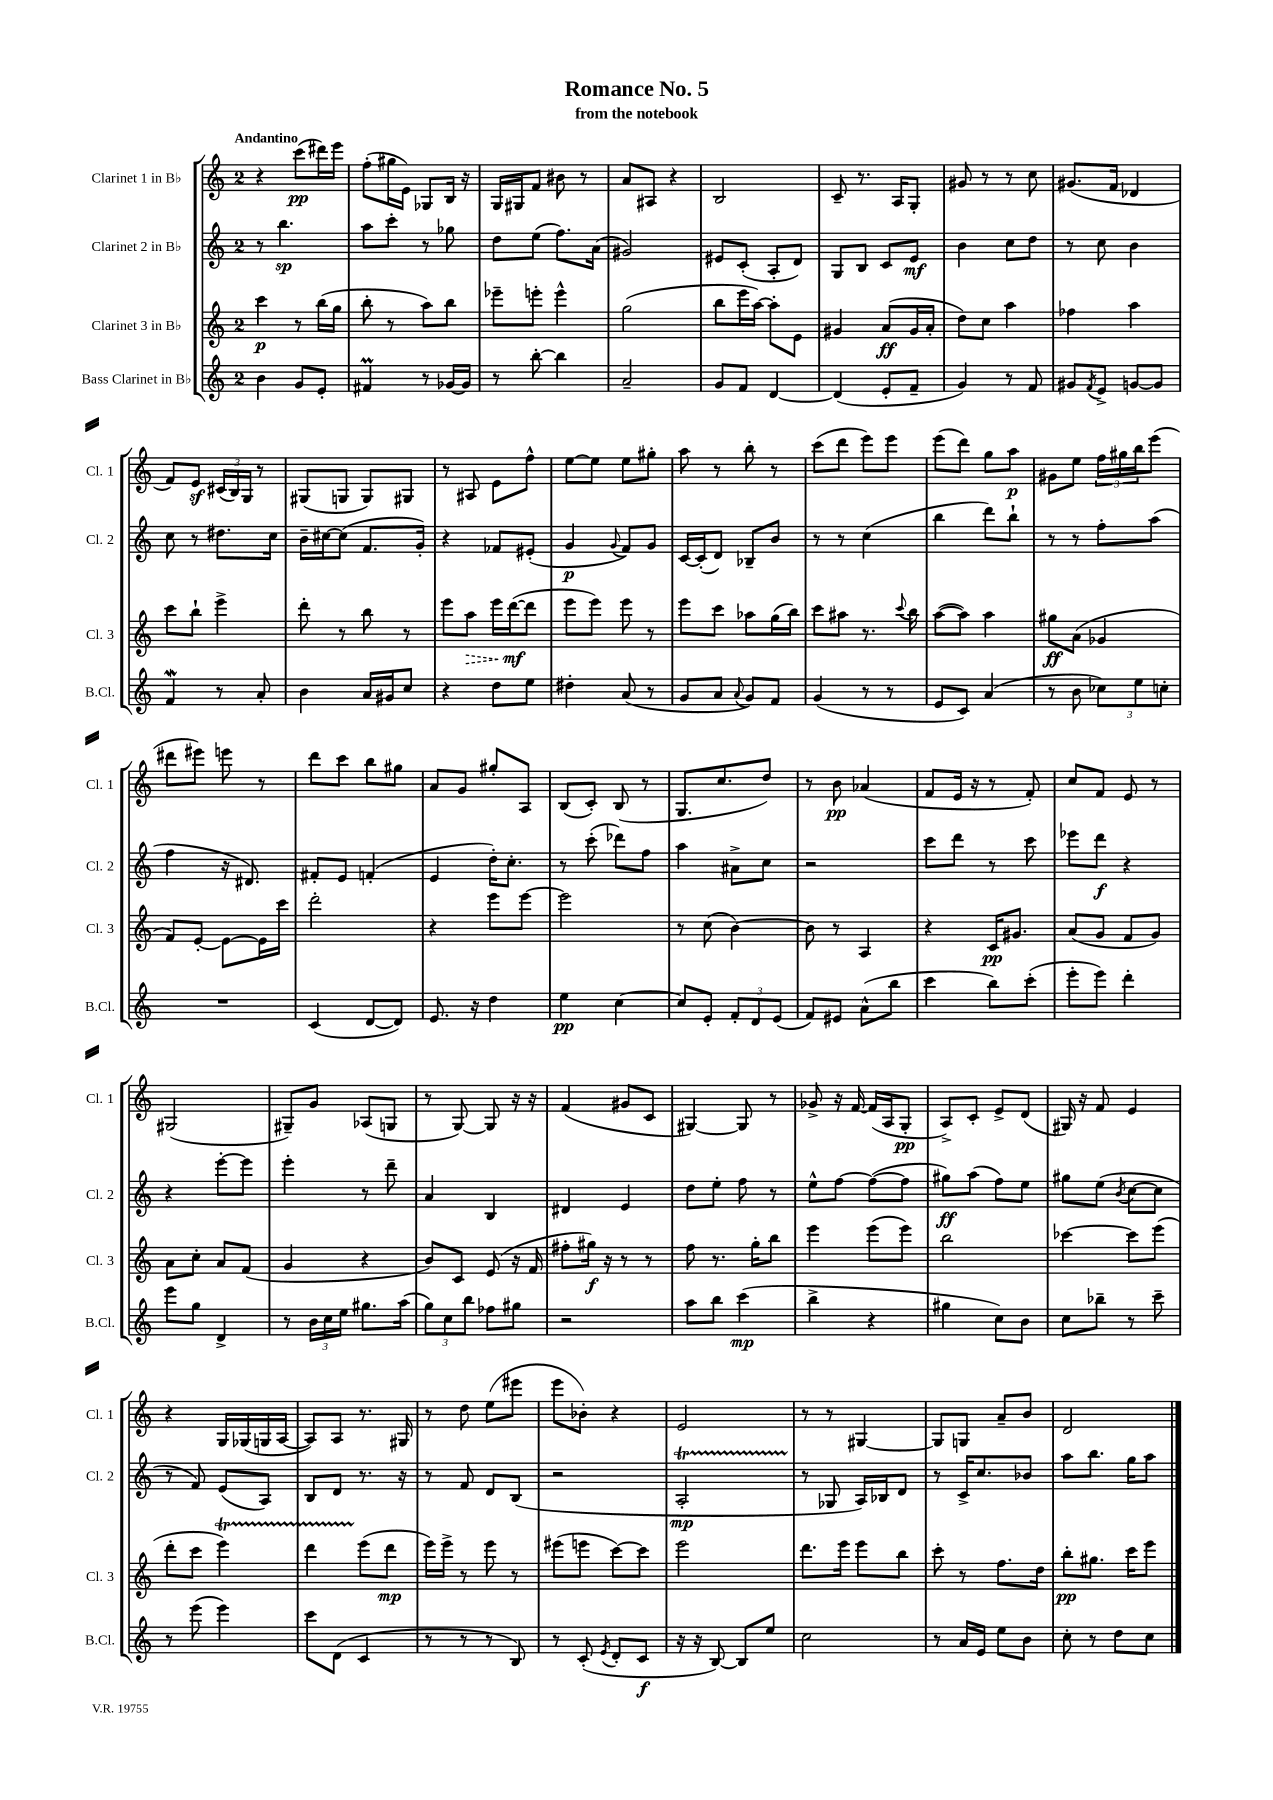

**kern	**kern	**kern	**kern
*staff4	*staff3	*staff2	*staff1
*clefG2	*clefG2	*clefG2	*clefG2
*k[]	*k[]	*k[]	*k[]
*M2/4	*M2/4	*M2/4	*M2/4
4b\	4ccc\	8r	4r
.	.	4.bb\	.
8g/L	8r	.	(8ccc\L
8e'/J	(16bb\LL	.	16ddd#\L)
.	16gg\JJ	.	16eee\JJ
=	=	=	=
4f#/	8bb'\	8aa\L	(8ff'\L
.	8r	8ccc'\J	16gg#\L
.	.	.	16e\JJ)
8r	8aa\L)	8r	8G-/L
[16g-/LL	8bb\J	8gg-\	16B/Jk
16g-/]JJ	.	.	16r
=	=	=	=
8r	8eee-~\L	8dd\L	16G/LL
.	.	.	16G#/J
[8bb'\	8eee'\J	(8ee\J	8f/J
4bb\]	4eee^^\	8.ff\L)	8b#\
.	.	.	8r
.	.	(16a\Jk	.
=	=	=	=
2a~/	(2gg\	2g#/)	8a/L
.	.	.	8A#/J
.	.	.	4r
=	=	=	=
8g/L	8bb\L	8e#/L	2B/
8f/J	16eee\L	(8c'/J	.
.	[16aa\JJ)	.	.
[4d/	8aa'\]L	8A'/L	.
.	8e\J	8d/J)	.
=	=	=	=
(4d/]	4g#/	8G/L	8c~/
.	.	8B/J	8.r
8e'/L	(8a/L	8c/L	.
.	.	.	16A/LK
8f~/J	16g#/L	8e/J	8G'/J
.	16a'/JJ	.	.
=	=	=	=
4g/)	8dd\L)	4b\	8g#/
.	8cc\J	.	8r
8r	4aa\	8cc\L	8r
8f/	.	8dd\J	8cc\
=	=	=	=
8g#/L	4ff-\	8r	(8.g#/L
8qf/	.	.	.
8e^/J	.	8cc\	.
.	.	.	16f/Jk
[8g/L	4aa\	4b\	4d-/
8g/]J	.	.	.
=	=	=	=
4f/	8ccc\L	8cc\	8f/L)
.	8bb`\J	8r	8e/J
8r	4eee^\	8.dd#\L	(24c#/LL
.	.	.	24B/)
.	.	.	24G/JJ
8a'/	.	.	8r
.	.	16cc\Jk	.
=	=	=	=
4b\	8ddd'\	16b~\LL	(8G#/L
.	.	[16cc#\J	.
.	8r	(8cc#\]J	8G/J
16a/LL	8bb\	8.f/L	8G/L)
16g#/J	.	.	.
8cc/J	8r	.	8G#/J
.	.	16g'/Jk)	.
=	=	=	=
4r	8eee\L	4r	8r
.	8aa\J	.	8A#/
8dd\L	16eee\LL	8f-/L	8e\L
.	([16ddd\J	.	.
8ee\J	8ddd\]J	(8e#'/J	8ff^^\J
=	=	=	=
4dd#'\	8eee\L	4g/	[8ee\L
.	8eee\J)	.	8ee\]J
.	.	8qqg/	.
(8a/	8eee\	8f/L)	8ee\L
8r	8r	8g/J	8gg#'\J
=	=	=	=
8g/L	8eee\L	[16c/LL	8aa\
.	.	(16c'/]J	.
8a/J	8ccc\J	8d/J)	8r
8qqa/	.	.	.
8g/L)	8aa-\L	8B-~/L	8bb'\
8f/J	(16gg\L	8b/J	8r
.	16bb\JJ)	.	.
=	=	=	=
(4g/	8ccc\L	8r	(8ccc\L
.	8aa#\J	8r	8ddd\J
8r	8.r	(4cc\	8eee\L)
8r	.	.	8eee\J
.	8qqccc/	.	.
.	16bb\	.	.
=	=	=	=
8e/L	([8aa\L	4bb\	(8eee\L
8c/J)	8aa\]J)	.	8ddd\J)
(4a/	4aa\	8ddd\L)	8gg\L
.	.	8bb`\J	8aa\J
=	=	=	=
8r	8gg#\L	8r	8g#\L
8b\	(8a\J	8r	8ee\J
12cc-\L)	4g-/	8ff'\L	24ff\LL
.	.	.	24gg#\
12ee\	.	.	24bb\J
.	.	(8aa\J	(8eee\J
12cc'\J	.	.	.
=	=	=	=
2r	8f/L)	4ff\	8ddd#\L
.	[8e'/J	.	8eee#\J)
.	8e\_L	16r	8eee\
.	.	8.d#/)	.
.	16e\]L	.	8r
.	16ccc\JJ	.	.
=	=	=	=
(4c/	2ddd'\	8f#'/L	8ddd\L
.	.	8e/J	8ccc\J
[8d/L	.	(4f'/	8bb\L
8d/]J)	.	.	8gg#\J
=	=	=	=
8.e/	4r	4e/	8a/L
.	.	.	8g/J
16r	.	.	.
4dd\	8eee\L	16dd'\LK)	8gg#'/L
.	.	8.cc'\J	.
.	[8eee\J	.	8A/J
=	=	=	=
4ee\	2eee\]	8r	(8B/L
.	.	(8ccc'\	8c'/J)
[4cc\	.	8ddd-\L)	(8B/
.	.	8ff\J	8r
=	=	=	=
8cc/]L	8r	4aa\	8.G/L
8e'/J	(8cc\	.	.
.	.	.	8.cc/
12f'/L	[4b\)	8a#^\L	.
12d/	.	.	.
.	.	8cc\J	8dd/J)
(12e/J	.	.	.
=	=	=	=
8f/L)	8b\]	2r	8r
8e#/J	8r	.	8b\
(8a^^\L	4A/	.	(4a-/
8bb\J	.	.	.
=	=	=	=
4ccc\	4r	8ccc\L	8f/L
.	.	8ddd\J	16e/Jk
.	.	.	16r
8bb\L)	16c/LK	8r	8r
.	8.g#/J	.	.
(8ccc'\J	.	8ccc\	8f'/)
=	=	=	=
8eee'\L	(8a/L	8eee-\L	8cc/L
8eee\J)	8g/J	8ddd\J	8f/J
4ddd'\	8f/L	4r	8e/
.	8g/J)	.	8r
=	=	=	=
8eee\L	8a\L	4r	(2G#/
8gg\J	8cc'\J	.	.
4d^/	8a/L	[8eee'\L	.
.	(8f/J	8eee\]J	.
=	=	=	=
8r	4g/	4eee'\	8G#~/L)
24b\LL	.	.	8g/J
24cc\	.	.	.
24ee\JJ	.	.	.
8.gg#\L	4r	8r	(8A-/L
.	.	8ddd~\	8G/J
(16aa\Jk	.	.	.
=	=	=	=
12gg\L)	8b/L)	4a/	8r
12cc\	.	.	.
.	8c/J	.	[8G/)
12bb\J	.	.	.
8ff-\L	(8e/	4B/	8G/]
8gg#\J	16r	.	16r
.	16f/	.	16r
=	=	=	=
2r	8ff#'\L	4d#/	(4f/
.	16gg#\Jk)	.	.
.	16r	.	.
.	8r	4e/	8g#/L
.	8r	.	8c/J
=	=	=	=
8aa\L	8ff\	8dd\L	[4G#/)
8bb\J	8.r	8ee'\J	.
(4ccc\	.	8ff\	8G#/]
.	16gg'\LK	.	.
.	8bb\J	8r	8r
=	=	=	=
4bb^\	4eee\	8ee^^\L	8g-^/
.	.	[8ff\J	16r
.	.	.	[16f/
4r	(8eee\L	(8ff\_L	(16f/]LL
.	.	.	16A/J
.	8eee\J)	8ff\]J	8G'/J
=	=	=	=
4gg#\	2bb\	8gg#\L)	8A^/L)
.	.	(8aa\J	8c'/J
8cc\L)	.	8ff\L)	8e^/L
8b\J	.	8ee\J	(8d/J
=	=	=	=
8cc\L	[4ccc-\	8gg#\L	16G#/)
.	.	.	16r
8bb-~\J	.	(8ee\J	8f/
.	.	8qb/	.
8r	8ccc-\]L	[8cc\L	4e/
8ccc~\	(8eee\J	8cc\]J	.
=	=	=	=
8r	8ddd'\L	8r	4r
(8eee\	8ccc\J	8f/)	.
4eee\)	4eee\)	(8e/L	16G/LL
.	.	.	(16G-/
.	.	8A/J)	16G/
.	.	.	[16A/JJ
=	=	=	=
8ccc\L	4ddd\	8B/L	8A/]L)
(8d\J	.	8d/J	8A/J
4c/	(8eee\L	8.r	8.r
.	8ddd\J	.	.
.	.	16r	16G#/
=	=	=	=
8r	16eee\LL)	8r	8r
.	16eee^\JJ	.	.
8r	8r	8f/	8dd\
8r	8eee\	8d/L	(8ee\L
8B/)	8r	(8B/J	8eee#\J
=	=	=	=
8r	(8eee#\L	2r	8eee\L
(8c'/	8eee\J	.	8b-'\J)
8qe/	.	.	.
8d'/L	[8ccc\L)	.	4r
8c/J	8ccc\]J	.	.
=	=	=	=
16r	2eee\	2A'/	2e/
16r	.	.	.
[8B/)	.	.	.
8B/]L	.	.	.
8ee/J	.	.	.
=	=	=	=
2cc\	8.ddd\L	8r	8r
.	.	8G-/	8r
.	16eee\Jk	.	.
.	8eee\L	16A/LL)	[4G#/
.	.	16B-/J	.
.	8bb\J	8d/J	.
=	=	=	=
8r	8ccc'\	8r	8G#/]L
16a/LL	8r	16c^/LK	8G/J
16e/JJ	.	8.cc/	.
8ee\L	8.ff\L	.	8a~/L
8b\J	.	8b-/J	8b/J
.	16dd\Jk	.	.
=	=	=	=
8cc'\	8bb'\L	8aa\L	2d/
8r	8.gg#\J	8.bb\J	.
8dd\L	.	.	.
.	16ccc\LK	16gg\LK	.
8cc\J	8eee\J	8aa\J	.
==	==	==	==
*-	*-	*-	*-
